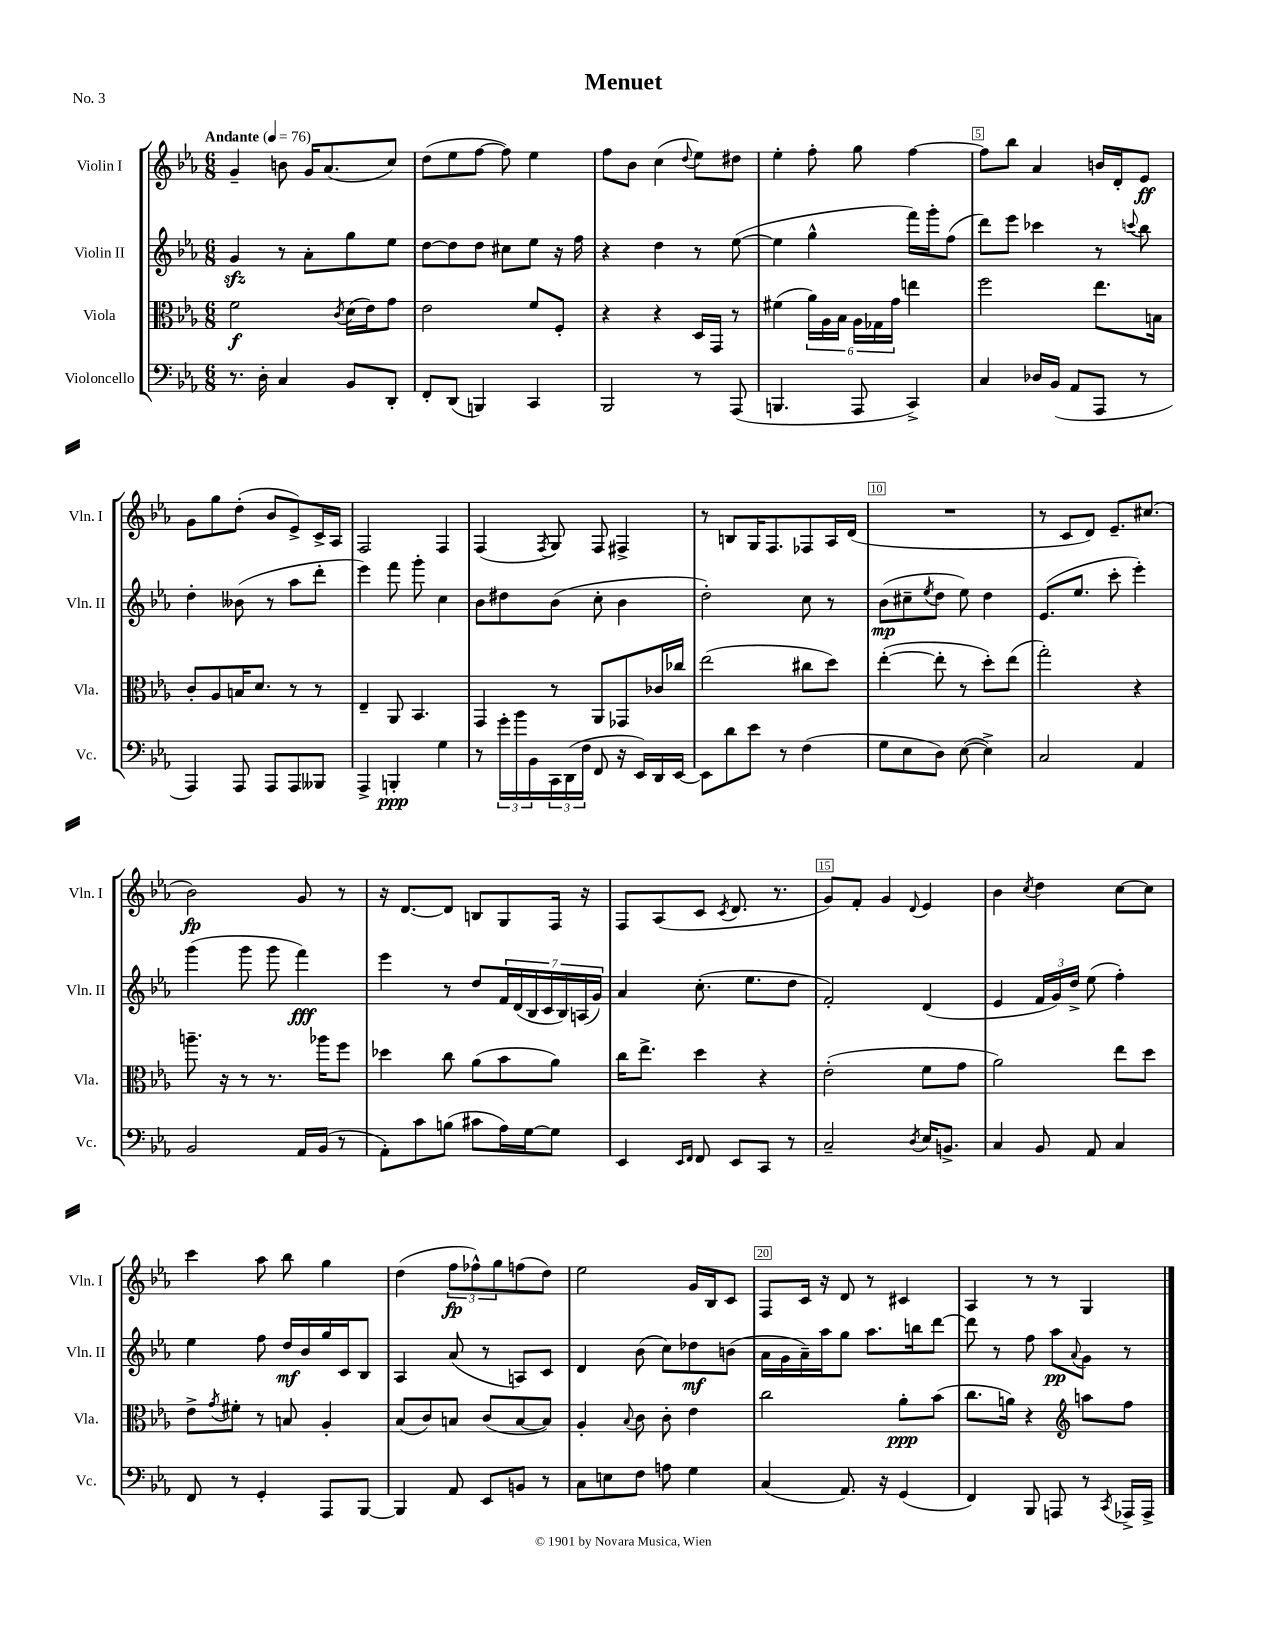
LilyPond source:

\header { title = "Menuet" piece = "No. 3" }
<<
\new StaffGroup <<
\new Staff = "s0" \with { instrumentName = "Violin I" shortInstrumentName = "Vln. I" } {
    \clef treble \key ees \major \numericTimeSignature \time 6/8 \tempo "Andante" 4 = 76
    g'4-- b'8 g'16 aes'8.( c''8) |
    d''8( ees''8 f''8~ f''8) ees''4 |
    f''8 bes'8 c''4( \appoggiatura { d''8 } ees''8) dis''8 |
    ees''4-. f''8-. g''8 f''4~ |
    f''8 bes''8 aes'4 b'16 d'16-. ees'8\ff |
    g'8 g''8 d''8-.( bes'8 ees'8->) c'16-> aes16 |
    f2 f4 |
    f4( \acciaccatura { f8 } g8) f8 fis4-> |
    r8 b8 g16 f8. fes8 aes16 d'16( |
    R2. |
    r8 c'8 d'8) ees'8.-- cis''8.( |
    bes'2\fp) g'8 r8 |
    r16 d'8.~ d'8 b8 g8 f16 r16 |
    f8 aes8( c'8 \acciaccatura { c'8 } d'8. r8. |
    g'8) f'8-. g'4 \appoggiatura { d'8 } ees'4 |
    bes'4 \acciaccatura { c''8 } d''4 c''8~ c''8 |
    c'''4 aes''8 bes''8 g''4 |
    d''4( \tuplet 3/2 { f''8\fp fes''8-^) g''8 } f''8( d''8) |
    ees''2 g'16 bes16 c'8 |
    f8 c'16 r16 d'8 r8 cis'4 |
    aes4 r8 r8 g4 \bar "|." |
}
\new Staff = "s1" \with { instrumentName = "Violin II" shortInstrumentName = "Vln. II" } {
    \clef treble \key ees \major \numericTimeSignature \time 6/8
    g'4\sfz r8 aes'8-. g''8 ees''8 |
    d''8~ d''8 d''8 cis''8 ees''8 r16 f''16 |
    r4 d''4 r8 ees''8~( |
    ees''4 g''4-^ f'''16) g'''16-. f''8( |
    d'''8) ees'''8 ces'''4 r8 \appoggiatura { c'''8 } bes''8 |
    d''4-. beses'8( r8 aes''8 d'''8-. |
    ees'''4) f'''8 g'''8-. c''4 |
    bes'8 dis''8 bes'8( c''8-. bes'4 |
    d''2-.) c''8 r8 |
    bes'8\mp( cis''8-- \acciaccatura { ees''8 } d''8 ees''8) d''4 |
    ees'8.( ees''8. c'''8-. ees'''4-.) |
    g'''4( g'''8 g'''8 f'''4\fff) |
    ees'''4 r8 d''8 \tuplet 7/4 { f'16 d'16( bes16 c'16 bes16) a16( g'16) } |
    aes'4 c''8.-.( ees''8. d''8 |
    f'2-.) d'4( |
    ees'4 \tuplet 3/2 { f'16 g'16) d''16-> } ees''8( f''4-.) |
    ees''4 f''8 d''16\mf bes'16 g''16 c'16 bes8 |
    aes4 aes'8( r8 a8) c'8 |
    d'4 bes'8( c''8) des''8\mf b'8( |
    aes'16 g'16 aes'16--) aes''16 g''8 aes''8. b''16 d'''8~ |
    d'''8 r8 f''8 aes''8\pp \appoggiatura { aes'8 } g'8 r8 \bar "|." |
}
\new Staff = "s2" \with { instrumentName = "Viola" shortInstrumentName = "Vla." } {
    \clef alto \key ees \major \numericTimeSignature \time 6/8
    f'2\f \acciaccatura { c'8 } d'16( ees'16) g'8 |
    ees'2 f'8 f8-. |
    r4 r4 d16 g,16 r8 |
    fis'4( \tuplet 6/4 { aes'16) aes16 bes16 aes16 ges16 g'16 } e''4 |
    f''2 ees''8. b16 |
    c'8-. aes8 b16 d'8. r8 r8 |
    ees4-- aes,8 bes,4. |
    g,4 r8 aes,8 ges,8 ces'16 ces''16 |
    ees''2( cis''8 d''8) |
    ees''4~-.( ees''8-. r8 d''8-.) ees''8( |
    g''2-.) r4 |
    a''8.-- r16 r8 r8. aes''16 f''8 |
    des''4 c''8 aes'8( bes'8 aes'8) |
    c''16 ees''8.-> d''4 r4 |
    ees'2-.( f'8 g'8 |
    aes'2) ees''8 d''8 |
    ees'8-> \acciaccatura { g'8 } fis'8-. r8 b8 aes4-. |
    bes8( c'8) b8 c'8( b8~ b8) |
    aes4-. \appoggiatura { bes8 } c'8 c'8-. ees'4 |
    c''2 aes'8-.\ppp bes'8( |
    c''8. a'16) r4 \clef treble a''8 f''8 \bar "|." |
}
\new Staff = "s3" \with { instrumentName = "Violoncello" shortInstrumentName = "Vc." } {
    \clef bass \key ees \major \numericTimeSignature \time 6/8
    r8. d16-. c4 bes,8 d,8-. |
    f,8-. d,8( b,,4) c,4 |
    bes,,2 r8 aes,,8( |
    b,,4. aes,,8 c,4->) |
    c4 des16 bes,16( aes,8 aes,,8 r8 |
    aes,,4) aes,,8 aes,,8 aes,,8 beses,,8 |
    aes,,4-> b,,4-.\ppp g4 |
    r8 \tuplet 3/2 { g'16-. bes'16 bes,16 } \tuplet 3/2 { c,16 d,16( f16 } f,8 r16 ees,16) d,16 ees,16~ |
    ees,8 d'8 ees'8 r8 f4( |
    g8 ees8 d8) ees8~( ees4->) |
    c2 aes,4 |
    bes,2 aes,16 bes,16( r8 |
    aes,8-.) c'8 b8( cis'8 aes16) g16~ g8 |
    ees,4 \grace { ees,16 f,16 } f,8 ees,8 c,8 r8 |
    c2-- \acciaccatura { d8 } ees16 b,8.-> |
    c4 bes,8 aes,8 c4 |
    f,8 r8 g,4-. aes,,8 bes,,8~ |
    bes,,4 aes,8 ees,8 b,8 r8 |
    c8 e8 f8 a8 g4 |
    c4( aes,8.) r16 g,4( |
    f,4) bes,,8 a,,8 r8 \acciaccatura { c,8 } aes,,16-> aes,,16-> \bar "|." |
}
>>
>>
\layout { \context { \Score \override BarNumber.break-visibility = ##(#f #t #t) barNumberVisibility = #(every-nth-bar-number-visible 5) \override BarNumber.stencil = #(make-stencil-boxer 0.1 0.3 ly:text-interface::print) } }
